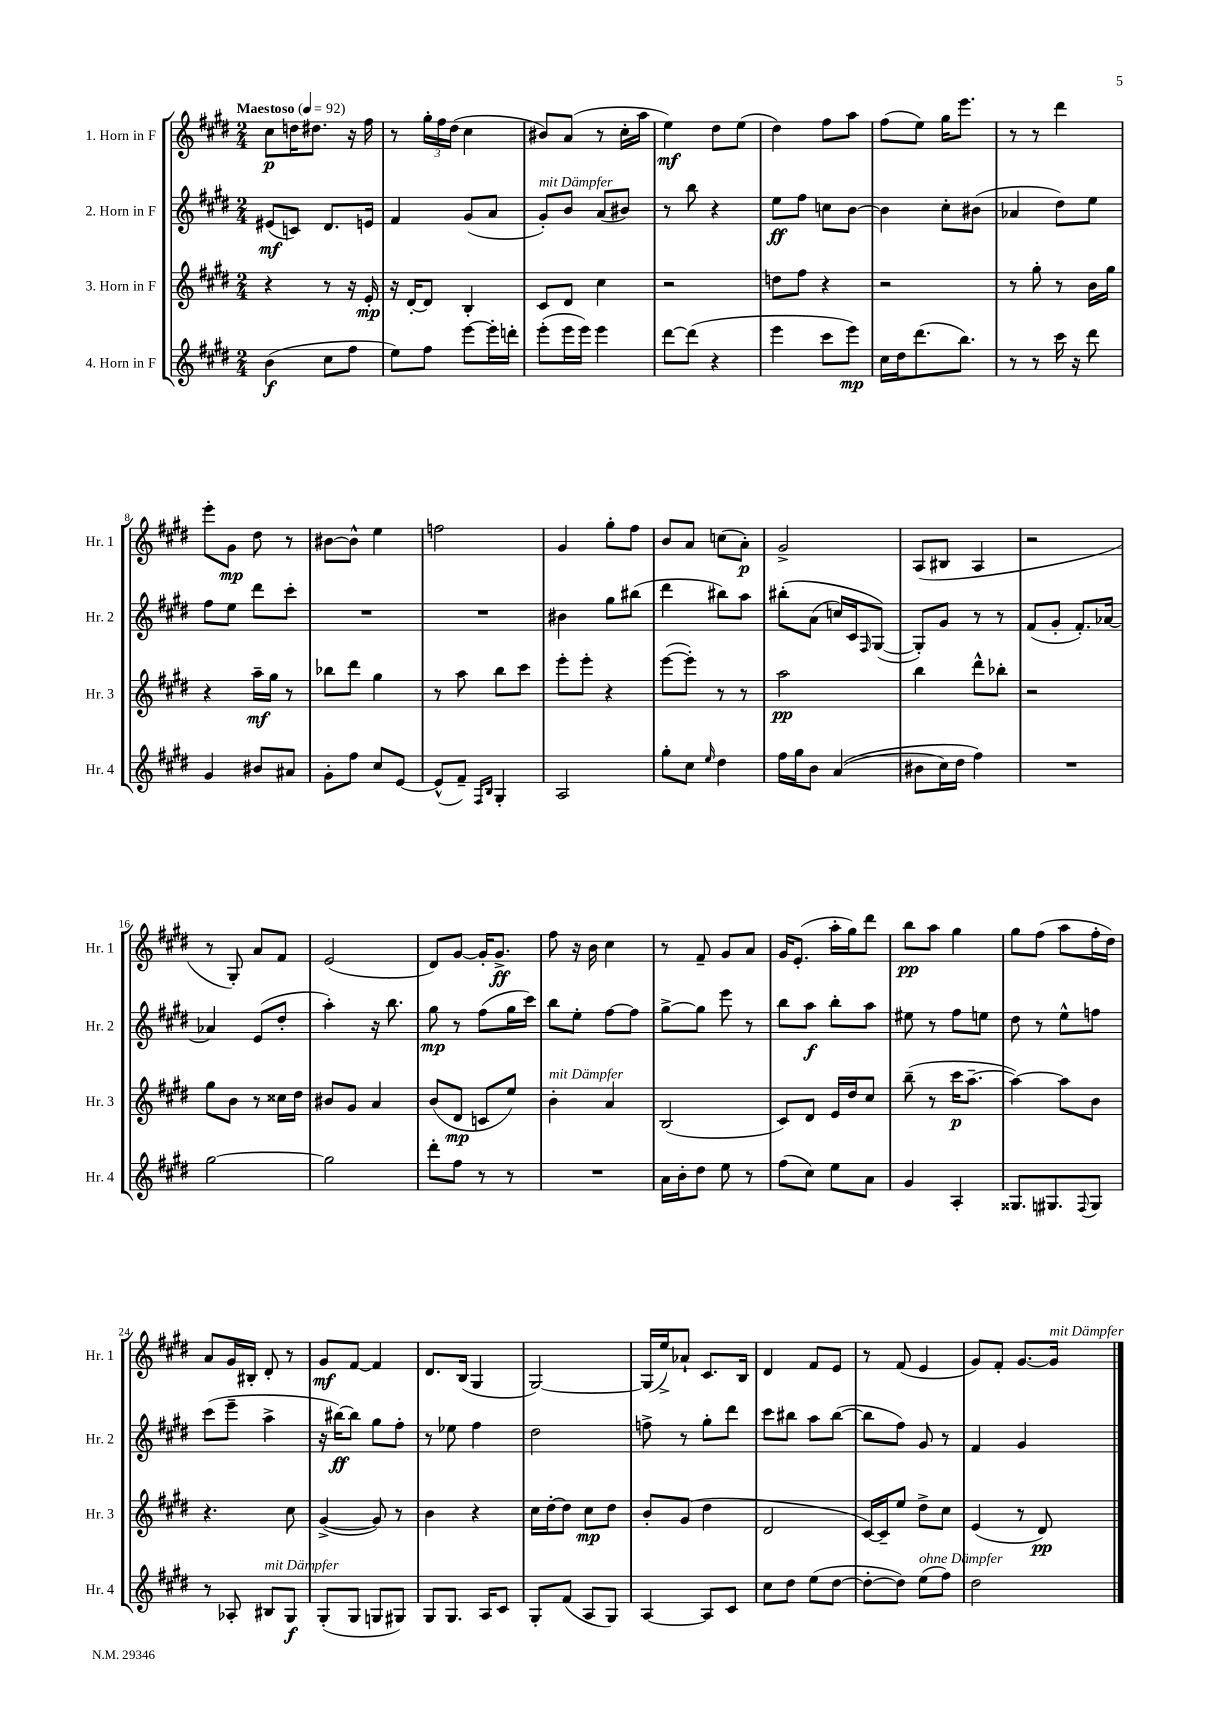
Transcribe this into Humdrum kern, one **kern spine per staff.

**kern	**kern	**kern	**kern
*staff4	*staff3	*staff2	*staff1
*clefG2	*clefG2	*clefG2	*clefG2
*k[f#c#g#d#]	*k[f#c#g#d#]	*k[f#c#g#d#]	*k[f#c#g#d#]
*M2/4	*M2/4	*M2/4	*M2/4
*MM92	*MM92	*MM92	*MM92
(4b	4r	(8e#	8cc#
.	.	8c)	16dd
.	.	.	8.dd#
8cc#	8r	8.d#	.
8ff#	16r	.	16r
.	16e'	16e	16ff#
=	=	=	=
8ee)	16r	4f#	8r
.	[16d#'	.	.
8ff#	8d#]	.	24gg#'
.	.	.	24ff#
.	.	.	(24dd#
[8eee	4B'	(8g#	4cc#
16eee']	.	8a	.
16ddd'	.	.	.
=	=	=	=
(8eee'	8c#	8g#')	8b#)
16eee	8d#	8b	(8a
16eee)	.	.	.
4eee	4cc#	(8a	8r
.	.	8b#)	16cc#'
.	.	.	16aa
=	=	=	=
[8ddd#	2r	8r	4ee)
(8ddd#]	.	8bb	.
4r	.	4r	8dd#
.	.	.	(8ee
=	=	=	=
4eee	8dd	8ee	4dd#)
.	8ff#	8ff#	.
8ccc#	4r	8cc	8ff#
8eee)	.	[8b	8aa
=	=	=	=
16cc#	2r	4b]	(8ff#
16dd#	.	.	.
(8.ddd#	.	.	8ee)
.	.	8cc#'	16gg#
8.bb)	.	.	8.eee
.	.	(8b#	.
=	=	=	=
8r	8r	4a-	8r
8r	8gg#'	.	8r
16ccc#	8r	8dd#)	4ddd#
16r	.	.	.
8ddd#	16b	8ee	.
.	16gg#	.	.
=	=	=	=
4g#	4r	8ff#	8eee'
.	.	8ee	8g#
8b#	16aa~	8ddd#	8dd#
.	16gg#	.	.
8a#	8r	8ccc#'	8r
=	=	=	=
8g#'	8bb-	2r	[8b#
8ff#	8ddd#	.	8b#^^]
8cc#	4gg#	.	4ee
[8e	.	.	.
=	=	=	=
(8e^^]	8r	2r	2ff
8f#~)	8aa	.	.
16qqF#	.	.	.
16qqB	.	.	.
4G#'	8bb	.	.
.	8ccc#	.	.
=	=	=	=
2A	8eee'	4b#	4g#
.	8eee'	.	.
.	4r	8gg#	8gg#'
.	.	(8bb#	8ff#
=	=	=	=
8gg#'	([8eee	4ddd#	8b
8cc#	8eee'])	.	8a
16qqee	.	.	.
4dd#	8r	8bb#)	(8cc
.	8r	8aa	8a')
=	=	=	=
16ff#	2aa	&(8bb#'	2g#^
16gg#	.	.	.
8b	.	(8a	.
&((4a	.	16cc)	.
.	.	16c#	.
.	.	16qqF#	.
.	.	([8G#&)	.
=	=	=	=
8b#	4bb	8G#'])	(8A
16cc#)	.	8g#	8B#
16dd#	.	.	.
4ff#&)	8ddd#^^	8r	4A
.	8bb-'	8r	.
=	=	=	=
2r	2r	(8f#	2r
.	.	8g#'	.
.	.	8.f#')	.
.	.	[16a-	.
=	=	=	=
[2gg#	8gg#	4a-]	8r
.	8b	.	8G#')
.	8r	(8e	8a
.	16cc##	8dd#'	8f#
.	16dd#	.	.
=	=	=	=
2gg#]	8b#	4aa')	(2e
.	8g#	.	.
.	4a	16r	.
.	.	8.bb	.
=	=	=	=
8ddd#'	(8b	8gg#	8d#)
8ff#	8d#	8r	[8g#
8r	8c	(8ff#	16g#']
.	.	.	8.g#^
8r	8ee)	16gg#	.
.	.	16ccc#)	.
=	=	=	=
2r	4b'	8bb	8ff#
.	.	8ee'	16r
.	.	.	16b
.	4a	[8ff#	4cc#
.	.	8ff#]	.
=	=	=	=
16a	(2B	[8gg#^	8r
16b'	.	.	.
8dd#	.	8gg#]	8f#~
8ee	.	8eee	8g#
8r	.	8r	8a
=	=	=	=
(8ff#	8c#)	8bb	16g#
.	.	.	(8.e'
8cc#)	8d#	8aa	.
8ee	16e	8bb'	16aa'
.	16dd#	.	16gg#)
8a	8cc#	8aa	8ddd#
=	=	=	=
4g#	(8bb~	8ee#	8bb
.	8r	8r	8aa
4A'	16ccc#	8ff#	4gg#
.	[8.aa~	.	.
.	.	8ee	.
=	=	=	=
8.G##	4aa_)	8dd#	8gg#
.	.	8r	(8ff#
8.G#	.	.	.
.	8aa]	8ee^^	8aa
8qqF#	.	.	.
8G#	8b	8ff	16ff#'
.	.	.	16dd#)
=	=	=	=
8r	4.r	(8ccc#	8a
8A-'	.	8eee~	16g#
.	.	.	16B#'
8B#	.	4aa^	8d#'
8G#	8cc#	.	8r
=	=	=	=
(8G#'	([4g#^	16r	8g#
.	.	[16bb#)	.
8G#	.	8bb#]	[8f#
8G	8g#])	8gg#	4f#]
8G#)	8r	8ff#'	.
=	=	=	=
8G#	4b	8r	8.d#
8.G#	.	8ee-	.
.	.	.	(16B
.	4r	4ff#	4G#
16A	.	.	.
8c#	.	.	.
=	=	=	=
8G#'	16cc#	2dd#	[2G#)
.	[16dd#'	.	.
(8f#	8dd#]	.	.
8A	8cc#	.	.
8G#)	8dd#	.	.
=	=	=	=
[4A	8b'	8ff^	(16G#]
.	.	.	16ee^)
.	(8g#	8r	8a-`
8A]	4dd#	8gg#'	8.c#
8c#	.	8ddd#	.
.	.	.	16B
=	=	=	=
8cc#	2d#	8ccc#	4d#
8dd#	.	8bb#	.
(8ee	.	8aa	8f#
[8dd#	.	([8bb#	8e
=	=	=	=
8dd#'_	[16c#)	8bb#]	8r
.	16c#~]	.	.
8dd#])	8ee	8ff#)	(8f#
(8ee	8dd#^	8g#	4e
8ff#)	8cc#	8r	.
=	=	=	=
2dd#	(4e	4f#	8g#)
.	.	.	8f#'
.	8r	4g#	[8.g#
.	8d#)	.	.
.	.	.	16g#]
==	==	==	==
*-	*-	*-	*-
